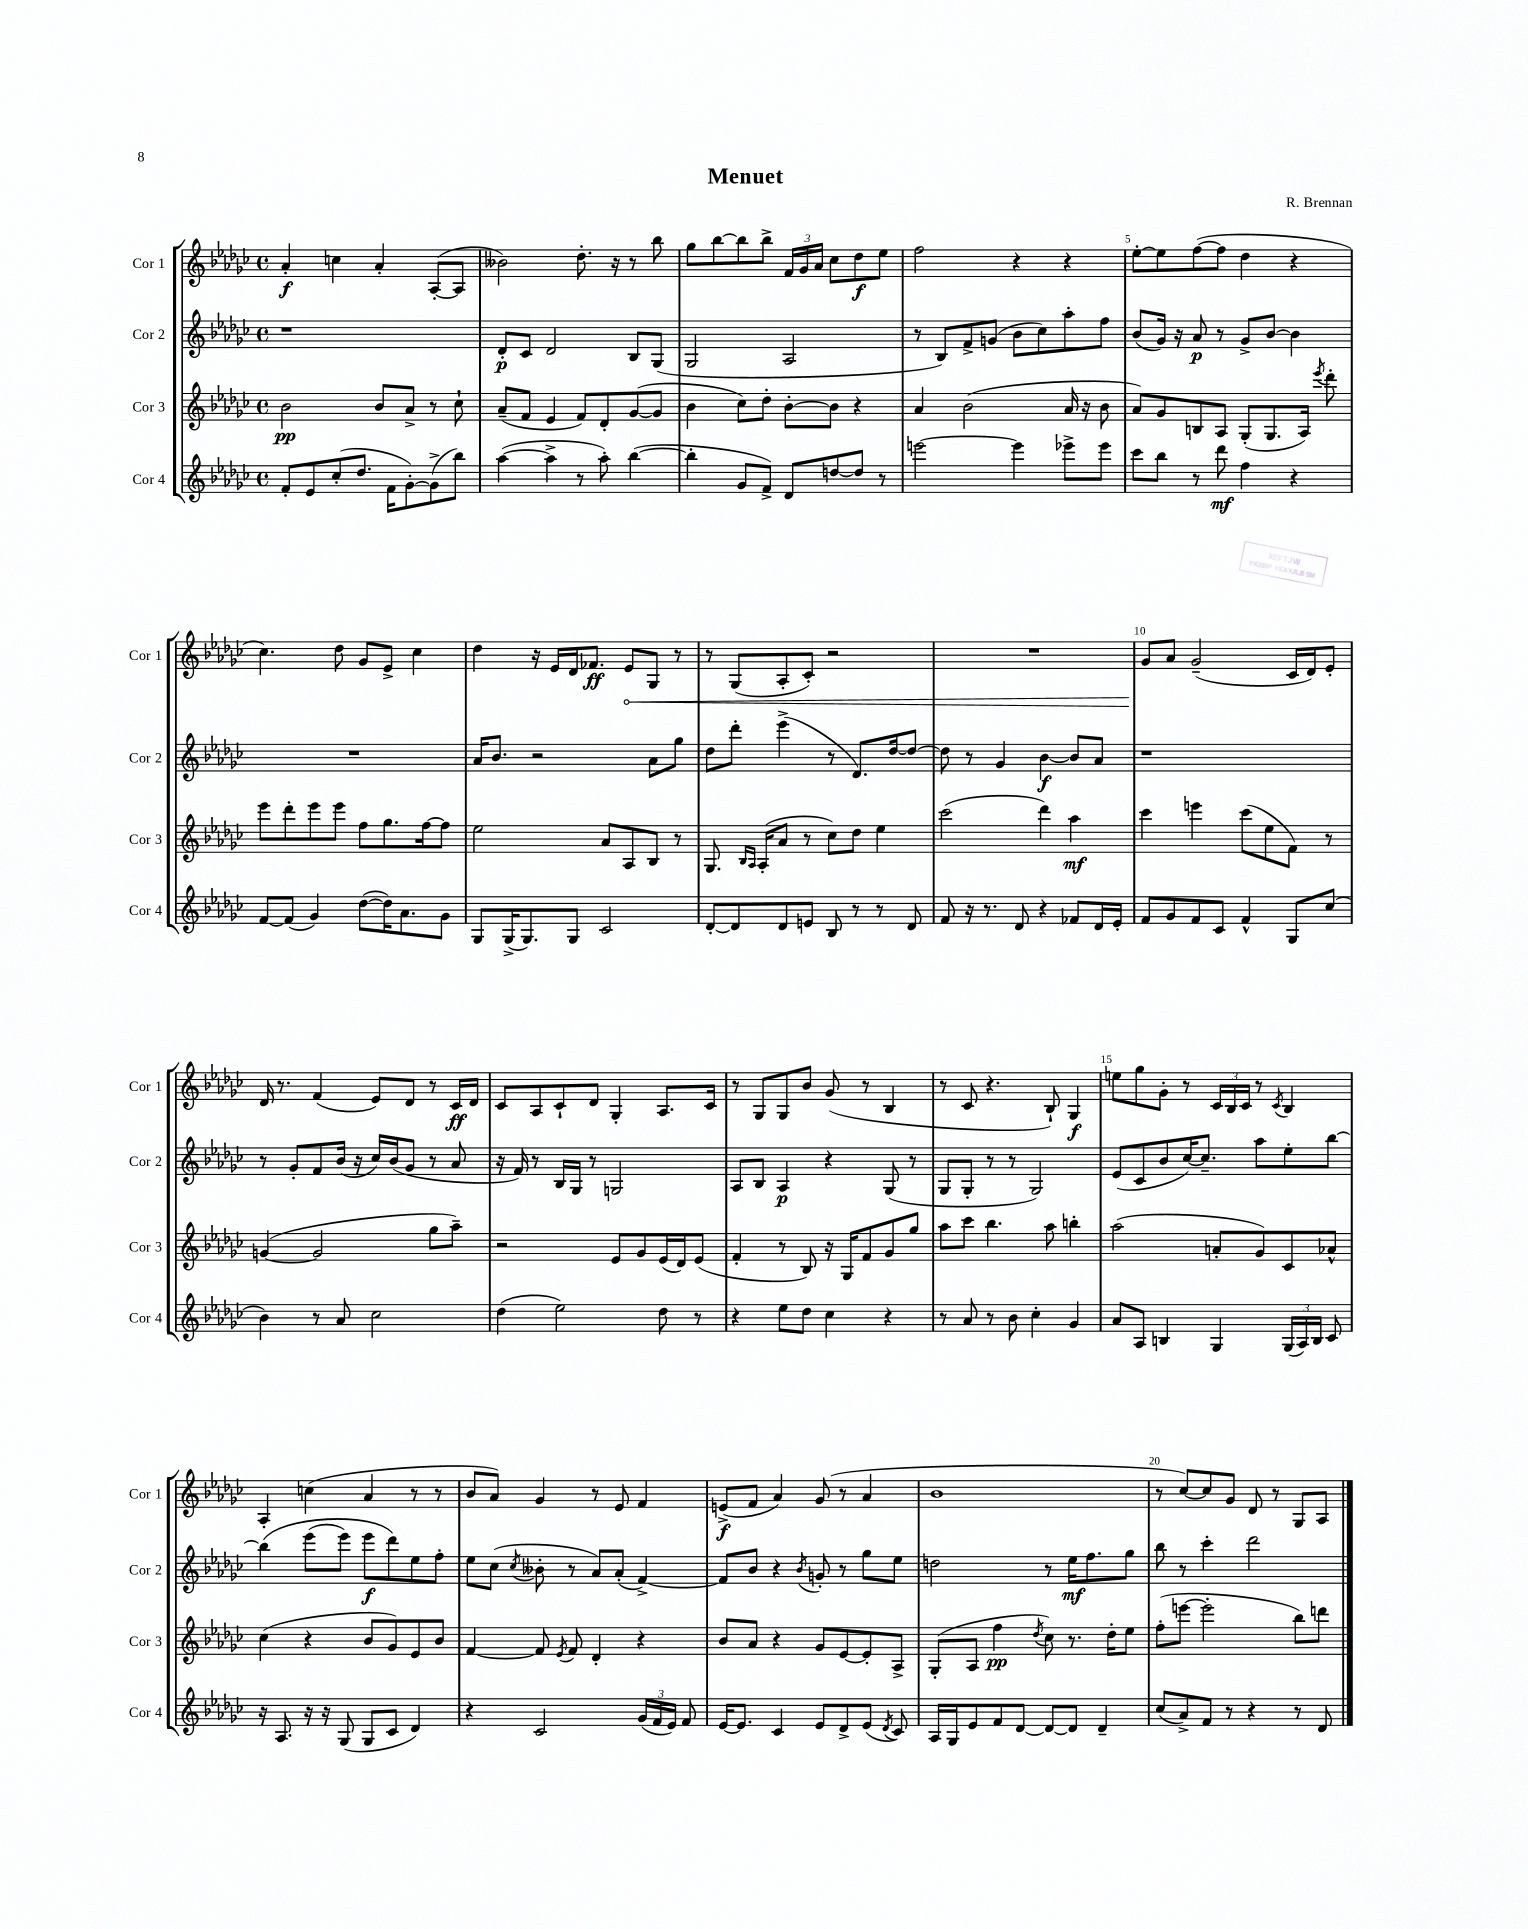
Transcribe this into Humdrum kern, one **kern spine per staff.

**kern	**kern	**kern	**kern
*staff4	*staff3	*staff2	*staff1
*clefG2	*clefG2	*clefG2	*clefG2
*k[b-e-a-d-g-c-]	*k[b-e-a-d-g-c-]	*k[b-e-a-d-g-c-]	*k[b-e-a-d-g-c-]
*M4/4	*M4/4	*M4/4	*M4/4
*met(c)	*met(c)	*met(c)	*met(c)
8f'	2b-	1r	4a-'
8e-	.	.	.
(8cc-'	.	.	4cc
8.dd-	.	.	.
.	8b-	.	4a-'
16f	.	.	.
[8g-')	8a-^	.	.
(8g-^]	8r	.	([8A-'
8bb-)	8cc-`	.	8A-]
=	=	=	=
([4aa-	(8a-~	8d-'	2b--)
.	8f	8c-	.
4aa-^]	4e-	2d-	.
8r	8f)	.	8.dd-'
8aa-')	8d-'	.	.
.	.	.	16r
([4bb-	([8g-	8B-	8r
.	8g-]	(8G-	8bb-
=	=	=	=
4bb-']	4b-	2G-	8gg-
.	.	.	[8bb-
8g-	8cc-)	.	8bb-]
8f^)	8dd-'	.	8bb-^
8d-	[8b-'	2A-	24f
.	.	.	24g-
.	.	.	24a-
[8dd	8b-]	.	8cc-
8dd]	4r	.	8dd-
8r	.	.	8ee-
=	=	=	=
[2eee	4a-	8r	2ff
.	.	8B-)	.
.	(2b-	8f^	.
.	.	(8g	.
4eee]	.	8b-	4r
.	.	8cc-)	.
8eee-^	16a-	8aa-'	4r
.	16r	.	.
8eee-	8b-	8ff	.
=	=	=	=
8ccc-	8a-)	(8b-	[8ee-'
8bb-	8g-	16g-)	8ee-]
.	.	16r	.
8r	8B	8a-	([8ff
8ddd-	8A-	8r	8ff]
4ff	(8G-'	8g-^	4dd-
.	8.G-	[8b-	.
4r	.	4b-]	4r
.	16A-)	.	.
.	8qeee-	.	.
.	8ddd-'	.	.
=	=	=	=
[8f	8eee-	1r	4.cc-)
(8f]	8ddd-'	.	.
4g-)	8eee-	.	.
.	8eee-	.	8dd-
([8dd-	8ff	.	8g-
16dd-])	8.gg-	.	8e-^
8.a-	.	.	.
.	.	.	4cc-
.	[16ff	.	.
8g-	8ff]	.	.
=	=	=	=
8G-	2ee-	16a-	4dd-
.	.	8.b-	.
(16G-^	.	.	.
8.G-)	.	.	.
.	.	2r	16r
.	.	.	16e-
8G-	.	.	16d-
.	.	.	8.f-
2c-	8a-	.	.
.	8A-	.	8e-
.	8B-	8a-	8G-
.	8r	8gg-	8r
=	=	=	=
[8d-'	8.G-	8dd-	8r
8d-]	.	8ddd-'	(8G-
.	16qqB-	.	.
.	16qqA-	.	.
.	(16A-'	.	.
8d-	8a-	(4eee-^	8A-'
8e	8r	.	8c-')
8B-	8cc-)	8r	2r
8r	8dd-	8.d-)	.
8r	4ee-	.	.
.	.	[16dd-	.
8d-	.	8dd-_	.
=	=	=	=
8f	(2ccc-	8dd-]	1r
16r	.	8r	.
8.r	.	.	.
.	.	4g-	.
8d-	.	.	.
4r	4ddd-)	[4b-	.
8f-	4aa-	8b-]	.
16d-	.	8a-	.
16e-'	.	.	.
=	=	=	=
8f	4ccc-	1r	8g-
8g-	.	.	8a-
8f	4eee	.	(2g-~
8c-	.	.	.
4f^^	(8ccc-	.	.
.	8ee-	.	.
8G-	8f)	.	16c-
.	.	.	16d-)
(8cc-	8r	.	8e-'
=	=	=	=
4b-)	([4g	8r	16d-
.	.	.	8.r
.	.	8g-'	.
8r	2g]	8f	(4f
8a-	.	(16b-	.
.	.	16r	.
2cc-	.	16cc-)	8e-)
.	.	(16b-	.
.	.	8g-	8d-
.	8gg-	8r	8r
.	8aa-~)	8a-	16c-
.	.	.	16d-
=	=	=	=
(4dd-	2r	16r	8c-
.	.	16f)	.
.	.	8r	8A-
2ee-)	.	16B-	8c-`
.	.	16G-	.
.	.	8r	8d-
.	8e-	2G	4G-'
.	8g-	.	.
8dd-	(16e-	.	8.A-
.	16d-)	.	.
8r	(8e-	.	.
.	.	.	16c-
=	=	=	=
4r	4f'	8A-	8r
.	.	8B-	8G-
8ee-	8r	4A-	8G-
8dd-	8B-)	.	8b-
4cc-	16r	4r	(8g-
.	16G-	.	.
.	8f	.	8r
4r	8g-	(8G-	4B-
.	8gg-	8r	.
=	=	=	=
8r	8aa-	8G-	8r
8a-	8ccc-	8G-'	8c-
8r	4.bb-	8r	4.r
8b-	.	8r	.
4cc-'	.	2G-)	.
.	8aa-	.	8B-`)
4g-	4bb'	.	4G-
=	=	=	=
8a-	(2aa-	(8e-	8ee
8A-	.	8c-	8gg-
4B	.	8b-	8g-'
.	.	[16cc-)	8r
.	.	8.cc-~]	.
4G-	8a'	.	24c-
.	.	.	24B-
.	.	.	24c-
.	8g-)	8aa-	8r
.	.	.	8qc-
(24G-	8c-	8ee-'	4B-
24A-)	.	.	.
24B	.	.	.
8c-	8a-^^	[8bb-	.
=	=	=	=
16r	(4cc-	&(4bb-]	4A-'
8.A-	.	.	.
16r	4r	(8eee-	(4cc
16r	.	.	.
(8G-	.	8eee-)	.
8G-	8b-	8eee-	4a-
8c-	8g-)	8ddd-&)	.
4d-)	8e-	8ee-	8r
.	8b-	8ff'	8r
=	=	=	=
4r	[4f	8ee-	8b-
.	.	(8cc-	8a-)
.	.	8qcc-	.
2c-	8f]	8b--'	4g-
.	8qe-	.	.
.	8f	8r	.
.	4d-'	8a-)	8r
.	.	(8a-'	8e-
(24g-	4r	[4f^)	4f
24f	.	.	.
24e-)	.	.	.
8f	.	.	.
=	=	=	=
[16e-	8b-	8f]	(8e^
8.e-]	.	.	.
.	8a-	8b-	8f
4c-	4r	4r	4a-)
.	.	8qb-	.
8e-	8g-	8g'	(8g-
8d-^	[8e-	8r	8r
(8e-	8e-']	8gg-	4a-
8qd-	.	.	.
8c-)	8A-^	8ee-	.
=	=	=	=
16A-	(8G-'	2dd	1b-
16G-	.	.	.
8e-	8A-	.	.
8f	4ff	.	.
[8d-	.	.	.
.	8qdd-	.	.
8d-_	8cc-)	8r	.
8d-]	8.r	16ee-	.
.	.	8.ff	.
4d-~	.	.	.
.	16dd-'	.	.
.	8ee-	8gg-	.
=	=	=	=
(8cc-	(8ff'	8bb-	8r
8a-^)	[8eee	8r	[8cc-)
8f	2eee']	4ccc-'	8cc-]
8r	.	.	8g-
4r	.	2ddd-	8d-
.	.	.	8r
8r	8bb-)	.	8G-
8d-	8ddd	.	8A-
==	==	==	==
*-	*-	*-	*-
